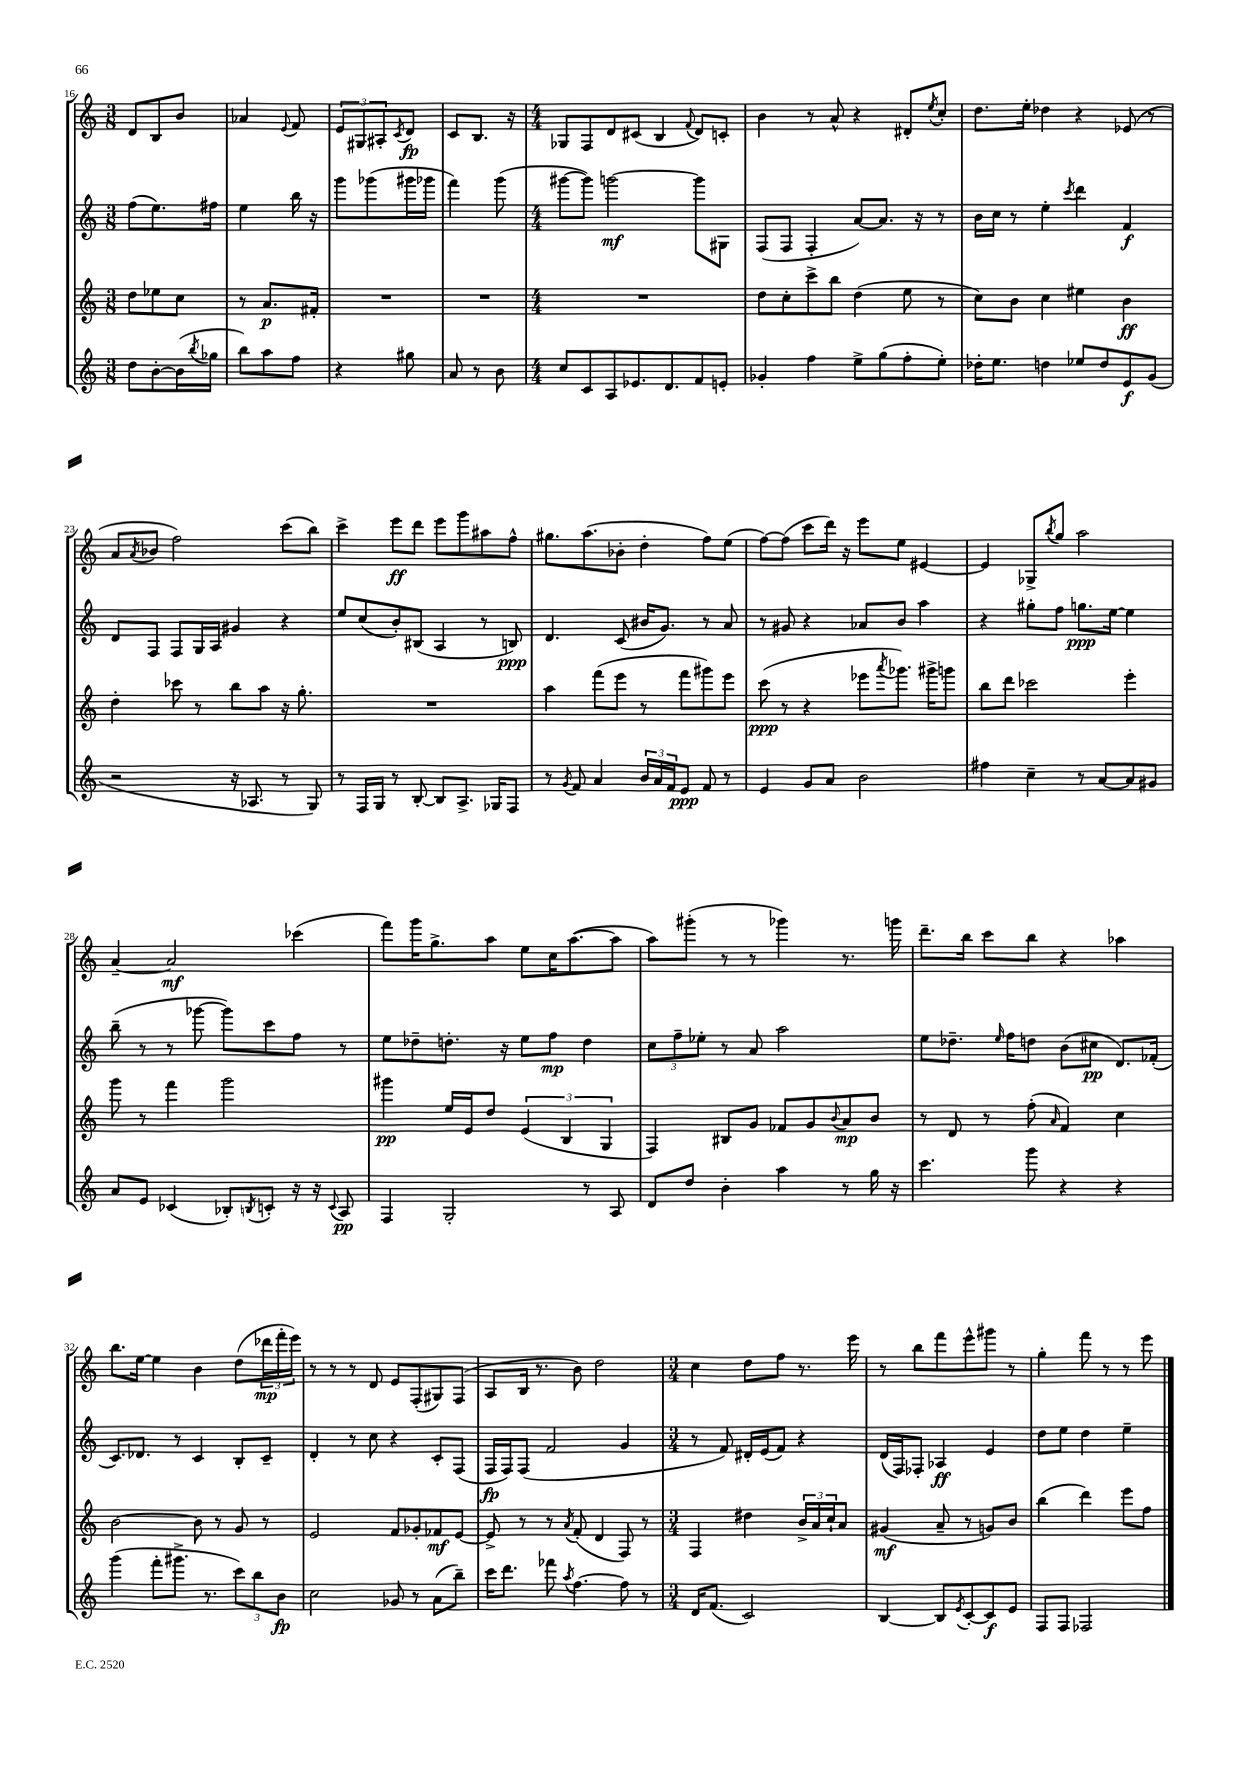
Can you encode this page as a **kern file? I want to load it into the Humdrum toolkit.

**kern	**dynam	**kern	**dynam	**kern	**dynam	**kern	**dynam
*part4	*part4	*part3	*part3	*part2	*part2	*part1	*part1
*staff4	*staff4	*staff3	*staff3	*staff2	*staff2	*staff1	*staff1
*clefG2	*	*clefG2	*	*clefG2	*	*clefG2	*
*k[]	*	*k[]	*	*k[]	*	*k[]	*
*M3/8	*	*M3/8	*	*M3/8	*	*M3/8	*
=16	=16	=16	=16	=16	=16	=16	=16
8dd\L	.	8dd\L	.	(8ff\L	.	8d/L	.
[8b'\	.	8ee-X\	.	8.ee\)	.	8B/	.
(16b\L]	.	8cc\J	.	.	.	8b/J	.
8qbb/	.	.	.	.	.	.	.
16gg-X\JJ	.	.	.	16ff#X\Jk	.	.	.
=17	=17	=17	=17	=17	=17	=17	=17
8bb\L)	.	8r	.	4ee\	.	4a-X/	.
8aa\	.	8.a/L	p	.	.	.	.
.	.	.	.	.	.	8qqe/	.
8ff\J	.	.	.	16bb\	.	8f/	.
.	.	16f#X'/Jk	.	16r	.	.	.
=18	=18	=18	=18	=18	=18	=18	=18
4r	.	4.r	.	8ggg\L	.	12e/L	.
.	.	.	.	.	.	12G#X/	.
.	.	.	.	(8ggg-X\	.	.	.
.	.	.	.	.	.	12A#X'/	.
.	.	.	.	.	.	8qc/	.
8gg#X\	.	.	.	16ggg#X\L	.	8d/J	fp
.	.	.	.	16ggg-X\JJ	.	.	.
=19	=19	=19	=19	=19	=19	=19	=19
8a/	.	4.r	.	4fff\)	.	8c/L	.
8r	.	.	.	.	.	8.B/J	.
8b\	.	.	.	(8ggg\	.	.	.
.	.	.	.	.	.	16r	.
=20	=20	=20	=20	=20	=20	=20	=20
*M4/4	*	*M4/4	*	*M4/4	*	*M4/4	*
8cc/L	.	1r	.	[8ggg#X\L	.	8G-X/L	.
8c/	.	.	.	8ggg#\J])	.	8F/	.
8A/	.	.	.	[2gggn\	mf	8d/	.
8.e-X/	.	.	.	.	.	(8c#X/J	.
.	.	.	.	.	.	4B/	.
8.d/	.	.	.	.	.	.	.
.	.	.	.	.	.	8qqf/	.
8f/	.	.	.	8ggg\L]	.	8d/L)	.
8en'/J	.	.	.	8G#X\J	.	8cn'/J	.
=21	=21	=21	=21	=21	=21	=21	=21
4g-X'/	.	8dd\L	.	(8F/L	.	4b\	.
.	.	8cc'\	.	8F/J	.	.	.
4ff\	.	8ccc^\	.	4F'/	.	8r	.
.	.	8bb\J	.	.	.	8a^^/	.
8ee^\L	.	(4dd\	.	[8a/L)	.	4r	.
(8gg\	.	.	.	8.a/J]	.	.	.
8ff'\	.	8ee\	.	.	.	8d#X'/L	.
.	.	.	.	16r	.	.	.
.	.	.	.	.	.	8qee/	.
8ee'\J)	.	8r	.	8r	.	8cc'/J	.
=22	=22	=22	=22	=22	=22	=22	=22
16dd-X'\KL	.	8cc\L)	.	16b\LL	.	8.dd\L	.
8.ee\J	.	.	.	16cc\JJ	.	.	.
.	.	8b\J	.	8r	.	.	.
.	.	.	.	.	.	16ee'\Jk	.
4ddn\	.	4cc\	.	4ee'\	.	4dd-X\	.
.	.	.	.	8qccc/	.	.	.
8ee-X/L	.	4ee#X\	.	4ddd\	.	4r	.
8dd/	.	.	.	.	.	.	.
8e/	f	4b\	ff	4f/	f	(8e-X/	.
(8g/J	.	.	.	.	.	8r	.
!!LO:LB:g=z
=23	=23	=23	=23	=23	=23	=23	=23
2r	.	4dd'\	.	8d/L	.	8a/L	.
.	.	.	.	.	.	8qa/	.
.	.	.	.	8F/J	.	8b-X/J	.
.	.	8ccc-X\	.	8F/L	.	2ff\)	.
.	.	8r	.	16G/L	.	.	.
.	.	.	.	16A/JJ	.	.	.
16r	.	8bb\L	.	4g#X/	.	.	.
8.A-X/	.	.	.	.	.	.	.
.	.	8aa\J	.	.	.	.	.
8r	.	16r	.	4r	.	(8ccc\L	.
.	.	8.gg'\	.	.	.	.	.
8G/)	.	.	.	.	.	8bb\J)	.
=24	=24	=24	=24	=24	=24	=24	=24
8r	.	1r	.	8ee/L	.	4ccc^\	.
16F/LL	.	.	.	(8cc/	.	.	.
16G/JJ	.	.	.	.	.	.	.
8r	.	.	.	8b'/)	.	8eee\L	ff
[8B'/	.	.	.	(8B#X/J	.	8ddd\J	.
8B/L]	.	.	.	4A/	.	8eee\L	.
8.A^/J	.	.	.	.	.	8ggg\	.
.	.	.	.	8r	.	8aa#X\	.
16G-X/KL	.	.	.	.	.	.	.
8F/J	.	.	.	8Bn/)	ppp	8ff^^\J	.
=25	=25	=25	=25	=25	=25	=25	=25
8r	.	4aa\	.	4.d/	.	8.gg#X\L	.
8qg/	.	.	.	.	.	.	.
8f/	.	.	.	.	.	.	.
.	.	.	.	.	.	(8.aa\	.
4a/	.	(8fff\L	.	.	.	.	.
.	.	8eee\J	.	(8c/	.	8b-X'\J	.
24b/LL	.	8r	.	16b#X/KL	.	4dd'\	.
24a/	.	.	.	.	.	.	.
.	.	.	.	8.g/J)	.	.	.
24f/J	.	.	.	.	.	.	.
8e/J	ppp	8fff\L	.	.	.	.	.
8f/	.	8ggg#X\)	.	8r	.	8ff\L)	.
8r	.	8eee\J	.	8a/	.	(8ee\J	.
=26	=26	=26	=26	=26	=26	=26	=26
4e/	.	(8ccc\	ppp	8r	.	[8ff\L)	.
.	.	8r	.	8g#X/	.	(8ff\J]	.
8g/L	.	4r	.	4r	.	8ccc\L	.
8a/J	.	.	.	.	.	16ddd\Jk)	.
.	.	.	.	.	.	16r	.
2b\	.	8eee-X\L	.	8a-X/L	.	8eee\L	.
.	.	8qaaa/	.	.	.	.	.
.	.	8.ggg-X\J)	.	8b/J	.	8ee\J	.
.	.	.	.	4aa\	.	[4e#X/	.
.	.	16ggg#X^\KL	.	.	.	.	.
.	.	8gggn\J	.	.	.	.	.
=27	=27	=27	=27	=27	=27	=27	=27
4ff#X\	.	8bb\L	.	4r	.	4e#/]	.
.	.	8ddd\J	.	.	.	.	.
4cc~\	.	2ccc-X\	.	8gg#X'\L	.	8G-X^/L	.
.	.	.	.	.	.	8qbb/	.
.	.	.	.	8ff\J	.	8gg/J	.
8r	.	.	.	8.ggn\L	ppp	2aa\	.
[8a/L	.	.	.	.	.	.	.
.	.	.	.	[16ee\Jk	.	.	.
8a/]	.	4eee'\	.	4ee\]	.	.	.
8g#X/J	.	.	.	.	.	.	.
!!LO:LB:g=z
=28	=28	=28	=28	=28	=28	=28	=28
8a/L	.	8ggg\	.	(8bb~\	.	[4a~/	.
8e/J	.	8r	.	8r	.	.	.
(4c-X/	.	4fff\	.	8r	.	2a/]	mf
.	.	.	.	[8ggg-X\	.	.	.
8B-X'/L)	.	2ggg\	.	8ggg-\L])	.	.	.
8qBn/	.	.	.	.	.	.	.
8cn'/J	.	.	.	8ccc\	.	.	.
16r	.	.	.	8ff\J	.	(4ccc-X\	.
16r	.	.	.	.	.	.	.
8qqc/	.	.	.	.	.	.	.
8A/	pp	.	.	8r	.	.	.
=29	=29	=29	=29	=29	=29	=29	=29
4F/	.	4ggg#X\	pp	8ee\L	.	8fff\L)	.
.	.	.	.	8dd-X~\	.	16ggg\K	.
.	.	.	.	.	.	8.gg^\	.
2G'/	.	16ee/LL	.	8.ddn'\J	.	.	.
.	.	16e/J	.	.	.	.	.
.	.	8dd/J	.	.	.	8aa\J	.
.	.	.	.	16r	.	.	.
.	.	(6e/	.	8ee\L	.	8ee\L	.
.	.	.	.	8ff\J	mp	16cc\K	.
.	.	6B/	.	.	.	.	.
.	.	.	.	.	.	([8.aa\	.
8r	.	.	.	4dd\	.	.	.
.	.	6G/	.	.	.	.	.
8A/	.	.	.	.	.	8aa\J]	.
=30	=30	=30	=30	=30	=30	=30	=30
8d/L	.	4F/)	.	12cc\L	.	8aa\L)	.
.	.	.	.	12ff~\	.	.	.
8dd/J	.	.	.	.	.	(8ggg#X'\J	.
.	.	.	.	12ee-X'\J	.	.	.
4b'\	.	8B#X/L	.	8r	.	8r	.
.	.	8g/J	.	8a/	.	8r	.
4aa\	.	8f-X/L	.	2aa\	.	4ggg-X\)	.
.	.	8g/	.	.	.	.	.
.	.	8qqb/	.	.	.	.	.
8r	.	8a/	mp	.	.	8.r	.
16gg\	.	8b/J	.	.	.	.	.
16r	.	.	.	.	.	16gggn\	.
=31	=31	=31	=31	=31	=31	=31	=31
4.ccc\	.	8r	.	8ee\L	.	8.ddd~\L	.
.	.	8d/	.	8.dd-X~\J	.	.	.
.	.	.	.	.	.	16bb\Jk	.
.	.	8r	.	.	.	8ccc\L	.
.	.	.	.	16qqee/	.	.	.
.	.	.	.	16ff\KL	.	.	.
8ggg\	.	(8ff'\	.	8ddn\J	.	8bb\J	.
.	.	16qqa/	.	.	.	.	.
4r	.	4f/)	.	(8b\L	.	4r	.
.	.	.	.	8cc#X\J	pp	.	.
4r	.	4cc\	.	8.d/L)	.	4aa-X\	.
.	.	.	.	(16f-X'/Jk	.	.	.
!!LO:LB:g=z
=32	=32	=32	=32	=32	=32	=32	=32
(4ggg\	.	[2b\	.	8.c/L)	.	8.bb\L	.
.	.	.	.	8.d-X/J	.	[16ee\Jk	.
8fff'\L	.	.	.	.	.	4ee\]	.
8.ggg#X^\J	.	.	.	8r	.	.	.
.	.	8b\]	.	4c/	.	4b\	.
8.r	.	.	.	.	.	.	.
.	.	8r	.	.	.	.	.
12ccc\L)	.	8g/	.	8B'/L	.	(8dd\L	.
12bb\	.	.	.	.	.	.	.
.	.	8r	.	8c~/J	.	24ddd-X\L	mp
12b\J	fp	.	.	.	.	24fff'\	.
.	.	.	.	.	.	24eee\JJ)	.
=33	=33	=33	=33	=33	=33	=33	=33
2cc\	.	2e/	.	4d'/	.	8r	.
.	.	.	.	.	.	8r	.
.	.	.	.	8r	.	8r	.
.	.	.	.	8cc\	.	8d/	.
8g-X/	.	8f/L	.	4r	.	8e/L	.
8r	.	8g-X'/	.	.	.	(8F'/	.
(8a\L	.	8f-X/	mf	8c'/L	.	8G#X/)	.
8bb~\J)	.	[8e/J	.	(8F/J	.	(8F/J	.
=34	=34	=34	=34	=34	=34	=34	=34
16ccc\KL	.	8e^/]	.	16F/LL	fp	8A/L	.
8.ddd\J	.	.	.	16F/J)	.	.	.
.	.	8r	.	(8F/J	.	16B/Jk	.
.	.	.	.	.	.	8.r	.
8fff-X\	.	8r	.	2f/	.	.	.
8qaa/	.	8qa/	.	.	.	.	.
[4.ff\	.	(8f'/	.	.	.	8b\)	.
.	.	4d/	.	.	.	2dd\	.
8ff\]	.	8F/)	.	4g/	.	.	.
8r	.	8r	.	.	.	.	.
=35	=35	=35	=35	=35	=35	=35	=35
*M3/4	*	*M3/4	*	*M3/4	*	*M3/4	*
16d/KL	.	4F/	.	8r	.	4cc\	.
(8.f/J	.	.	.	.	.	.	.
.	.	.	.	8f/)	.	.	.
2c/)	.	4dd#X\	.	16d#X'/LL	.	8dd\L	.
.	.	.	.	(16e/J	.	.	.
.	.	.	.	8f/J)	.	8ff\J	.
.	.	24b^/LL	.	4r	.	8.r	.
.	.	24a/	.	.	.	.	.
.	.	24cc`/J	.	.	.	.	.
.	.	8a/J	.	.	.	.	.
.	.	.	.	.	.	16eee\	.
=36	=36	=36	=36	=36	=36	=36	=36
[4B/	.	(4g#X/	mf	(16d/LL	.	8r	.
.	.	.	.	16F/J)	.	.	.
.	.	.	.	8F-X'/J	.	8bb\L	.
8B/L]	.	8a~/	.	4A-X/	ff	8fff\	.
8qe/	.	.	.	.	.	.	.
[8c'/	.	8r	.	.	.	8eee^^\	.
8c/]	f	8gn/L)	.	4e/	.	8ggg#X\J	.
8e/J	.	8b/J	.	.	.	8r	.
=37	=37	=37	=37	=37	=37	=37	=37
8F/L	.	(4bb\	.	8dd\L	.	4gg'\	.
8F/J	.	.	.	8ee\J	.	.	.
2F-X/	.	4ddd\)	.	4dd\	.	8fff\	.
.	.	.	.	.	.	8r	.
.	.	8eee\L	.	4ee~\	.	8r	.
.	.	8ff\J	.	.	.	8eee\	.
==	==	==	==	==	==	==	==
*-	*-	*-	*-	*-	*-	*-	*-
